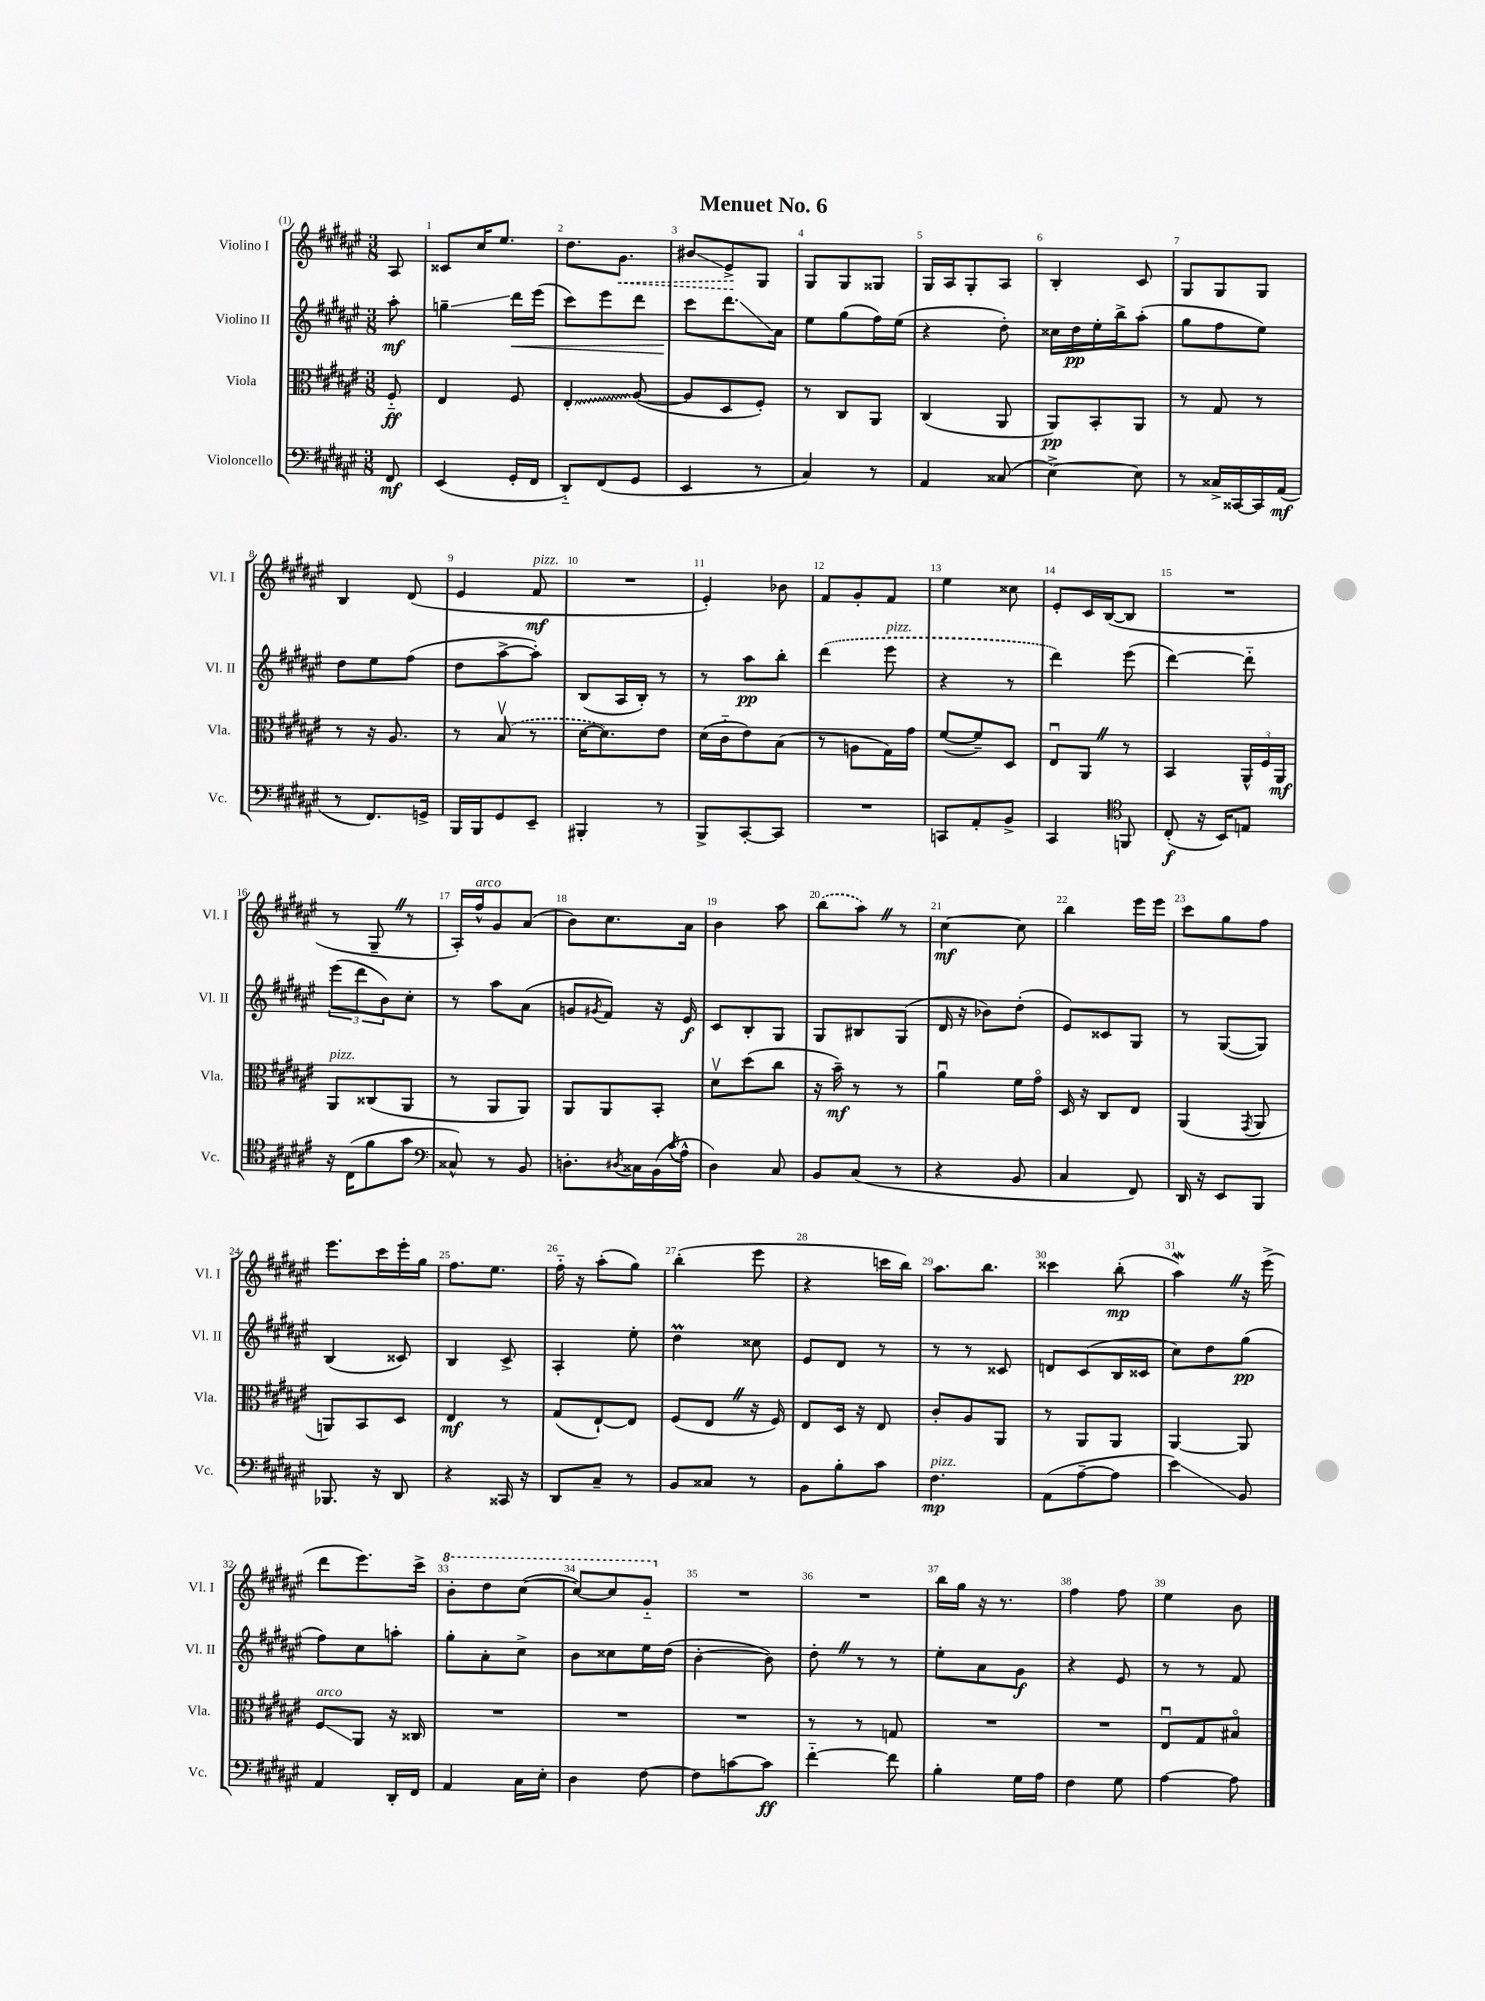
\header { title = "Menuet No. 6" }
<<
\new StaffGroup <<
\new Staff = "s0" \with { instrumentName = "Violino I" shortInstrumentName = "Vl. I" } {
    \clef treble \key fis \major \numericTimeSignature \time 3/8 \partial 8
    ais8 |
    cisis'8 cis''16 eis''8. |
    dis''8. \once \override Hairpin.style = #'dashed-line gis'8.\< |
    bis'8\glissando eis'8->\! gis8 |
    gis8 gis8 gisis8 |
    gis16 ais16 gis8-. ais8 |
    b4-. cis'8 |
    gis8 gis8 gis8 |
    b4 dis'8( |
    eis'4 fis'8\mf^\markup { \italic "pizz." } |
    R4. |
    eis'4-.) bes'8 |
    fis'8 gis'8-. fis'8 |
    eis''4 cisis''8 |
    eis'8-. cis'16 b16~( b8 |
    R4. |
    r8 gis8-- \once \override BreathingSign.text = \markup { \musicglyph "scripts.caesura.straight" } \breathe r8 |
    ais16-.) fis''16-^^\markup { \italic "arco" } gis'8 ais'8( |
    b'8) cis''8. ais'16 |
    b'4 ais''8 |
    \once \slurDashed b''8( ais''8) \once \override BreathingSign.text = \markup { \musicglyph "scripts.caesura.straight" } \breathe r8 |
    cis''4~\mf cis''8 |
    b''4 eis'''16 eis'''16 |
    cis'''8 gis''8 fis''8 |
    eis'''8. cis'''16 eis'''16-. gis''16 |
    fis''8. eis''8. |
    fis''16-_ r16 ais''8-.( gis''8) |
    b''4-.( eis'''8 |
    r4 c'''16 b''16) |
    ais''8. b''8. |
    cisis'''4 b''8-.\mp( |
    ais''4\mordent) \once \override BreathingSign.text = \markup { \musicglyph "scripts.caesura.straight" } \breathe r16 eis'''16->( |
    dis'''8 eis'''8.) cis'''16-> |
    \ottava #1 b''8-. dis'''8 cis'''8~( |
    cis'''8~) cis'''8 gis''8-_ \ottava #0 |
    R4. |
    R4. |
    b''16 gis''16 r16 r8. |
    fis''4 fis''8 |
    eis''4 b'8 \bar "|." |
}
\new Staff = "s1" \with { instrumentName = "Violino II" shortInstrumentName = "Vl. II" } {
    \clef treble \key fis \major \numericTimeSignature \time 3/8 \partial 8
    ais''8-.\mf |
    g''4--\glissando dis'''16\< eis'''16( |
    cis'''8) eis'''8 dis'''8 |
    cis'''8\! dis'''8.\glissando ais'16 |
    eis''8 gis''8( fis''16) eis''16( |
    r4 dis''8-.) |
    cisis''16 dis''16\pp eis''16-. b''16-> ais''8-.( |
    gis''8 fis''8 eis''8) |
    dis''8 eis''8 fis''8( |
    dis''8 ais''8~-> ais''8-.) |
    b8( ais16 b16-.) r8 |
    r8 ais''8\pp b''8-. |
    \once \slurDashed dis'''4( eis'''8^\markup { \italic "pizz." } |
    r4 r8 |
    dis'''4) eis'''8( |
    dis'''4~) dis'''8-_ |
    \tuplet 3/2 { eis'''8( dis'''8 b'8) } cis''8-. |
    r8 ais''8 ais'8( |
    g'8 \acciaccatura { gis'8 } fis'8) r16 eis'16\f |
    cis'8 b8-. gis8 |
    gis8 bis8 gis8( |
    dis'16 r16 bes'8) dis''8-.( |
    eis'8) cisis'8 gis8 |
    r8 gis8~( gis8) |
    b4( cisis'8) |
    b4 cis'8-> |
    ais4-. eis''8-. |
    dis''4\prall cisis''8 |
    eis'8 dis'8 r8 |
    r8 r8 cisis'8 |
    d'8 cis'8( b16 cisis'16 |
    cis''8) dis''8 gis''8\pp( |
    fis''8) cis''8 a''8-. |
    gis''8-. ais'8-. cis''8-> |
    b'8 cisis''8 eis''16 dis''16( |
    b'4~-. b'8) |
    dis''8-. \once \override BreathingSign.text = \markup { \musicglyph "scripts.caesura.straight" } \breathe r8 r8 |
    eis''8-. ais'8 gis'8\f |
    r4 eis'8 |
    r8 r8 fis'8 \bar "|." |
}
\new Staff = "s2" \with { instrumentName = "Viola" shortInstrumentName = "Vla." } {
    \clef alto \key fis \major \numericTimeSignature \time 3/8 \partial 8
    fis8-_\ff |
    eis4 fis8 |
    \once \override Glissando.style = #'zigzag eis4-.\glissando ais8~( |
    ais8 dis8 fis8-.) |
    r8 cis8 ais,8 |
    cis4( ais,8 |
    ais,8\pp) b,8-. ais,8 |
    r8 gis8 r8 |
    r8 r16 ais8. |
    r8 \once \slurDashed b8\upbow( r8 |
    dis'16~ dis'8.) eis'8 |
    dis'16( cis'16-_ eis'8) b8( |
    r8 a8 gis16) gis'16 |
    fis'8~( fis'8--) dis8 |
    eis8\downbow ais,8 \once \override BreathingSign.text = \markup { \musicglyph "scripts.caesura.straight" } \breathe r8 |
    b,4 \tuplet 3/2 { ais,16-^ fis16 ais,16\mf } |
    ais,8^\markup { \italic "pizz." } cisis8( ais,8 |
    r8 ais,8 ais,8) |
    ais,8 ais,8 b,8-. |
    dis'8\upbow dis''8( cis''8 |
    r16 b'16--\mf) r8 r8 |
    ais'4\downbow fis'16 gis'16\flageolet |
    dis16 r16 cis8 eis8 |
    ais,4( \acciaccatura { gis,8 } ais,8 |
    a,8) b,8 dis8 |
    eis4\mf r8 |
    gis8( eis8~-!) eis8 |
    fis8( eis8 \once \override BreathingSign.text = \markup { \musicglyph "scripts.caesura.straight" } \breathe r16 fis16) |
    eis8 dis16 r16 eis8 |
    cis'8-. ais8 ais,8 |
    r8 ais,8 ais,8 |
    ais,4~ ais,8 |
    fis8\glissando^\markup { \italic "arco" } ais,8 r16 cisis16 |
    R4. |
    R4. |
    R4. |
    r8 r8 g8 |
    R4. |
    R4. |
    eis8\downbow gis8 bis8\flageolet \bar "|." |
}
\new Staff = "s3" \with { instrumentName = "Violoncello" shortInstrumentName = "Vc." } {
    \clef bass \key fis \major \numericTimeSignature \time 3/8 \partial 8
    fis,8\mf |
    eis,4( gis,16-. fis,16 |
    dis,8-_) fis,8( gis,8 |
    eis,4 r8 |
    cis4) r8 |
    ais,4 cisis8( |
    eis4~->) eis8 |
    r8 cisis16-> cisis,16~ cisis,16 ais,16\mf( |
    r8 fis,8.) g,16-> |
    b,,16 b,,16 gis,8 eis,8-- |
    bis,,4-. r8 |
    b,,8-> cis,8~-. cis,8 |
    R4. |
    c,8 ais,8-. b,8-> |
    cis,4 \clef tenor f,8 |
    cis8-.\f( r16 b,16) e8 |
    r16 cis16( fis'8 gis'8 |
    \clef bass cisis8-^) r8 b,8 |
    d8.-. \acciaccatura { dis8 } cisis16 b,16( \acciaccatura { cis'8 } ais16-^ |
    dis4) cis8 |
    b,8 cis8( r8 |
    r4 b,8 |
    cis4 fis,8) |
    dis,16 r16 eis,8 b,,8 |
    bes,,8. r16 dis,8 |
    r4 cisis,16 r16 |
    dis,8 cis8-- r8 |
    b,8 cisis8 r8 |
    b,8 b8-. cis'8 |
    fis4.\mp^\markup { \italic "pizz." } |
    ais,8( ais8~-- ais8 |
    eis'4\glissando) b,8 |
    ais,4 dis,16-. fis,16 |
    ais,4 cis16 eis16-. |
    dis4 fis8~ |
    fis8 c'8~ c'8\ff |
    fis'4~-_ fis'8 |
    b4-. gis16 ais16 |
    fis4 gis8 |
    ais4~ ais8 \bar "|." |
}
>>
>>
\layout { \context { \Score \override BarNumber.break-visibility = ##(#f #t #t) barNumberVisibility = #all-bar-numbers-visible } }
